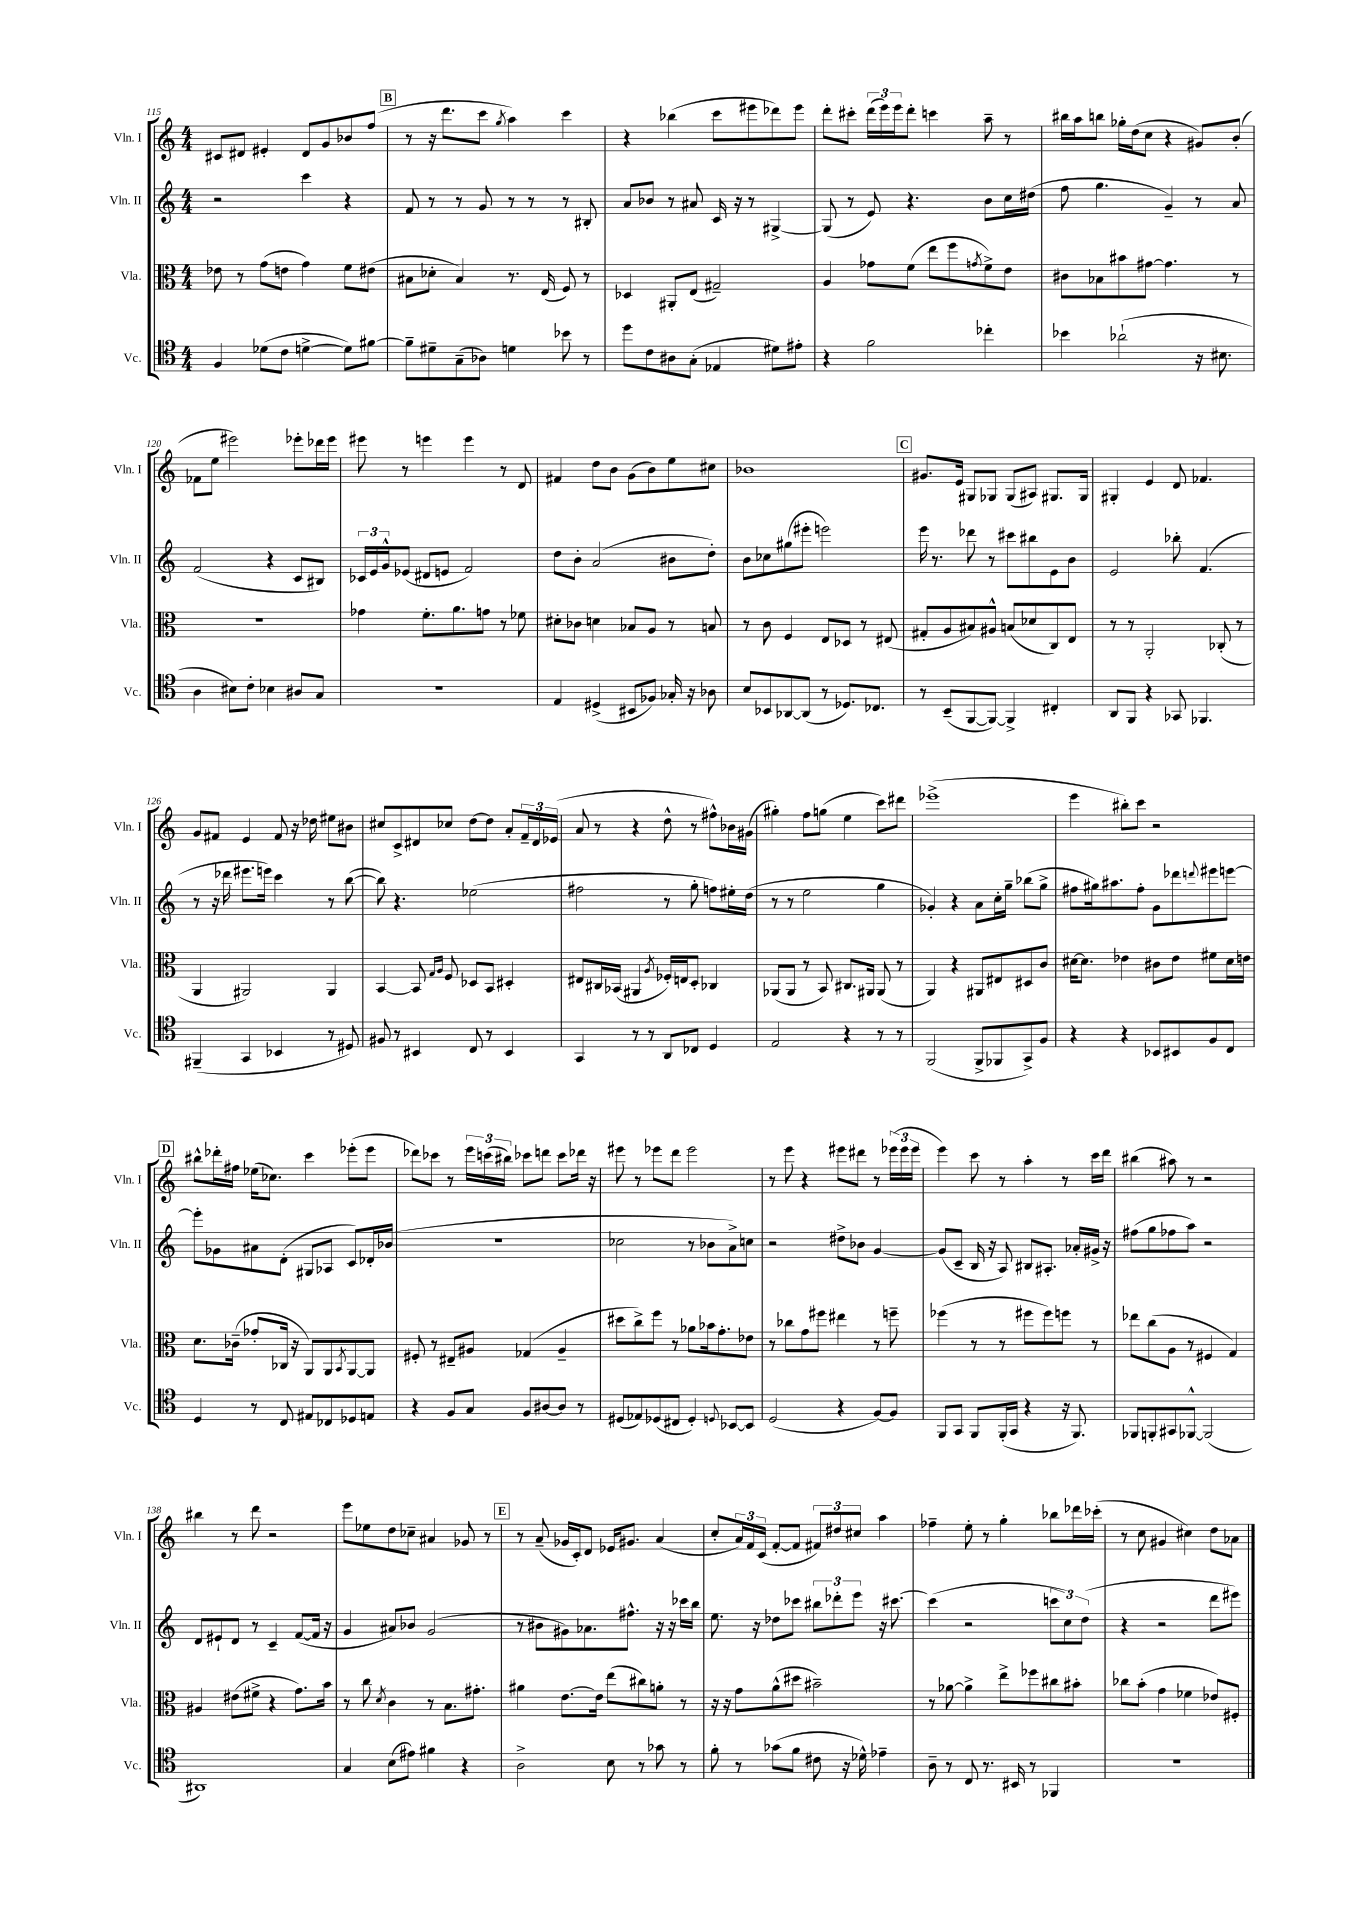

**kern	**kern	**kern	**kern
*part4	*part3	*part2	*part1
*staff4	*staff3	*staff2	*staff1
*I"Vc.	*I"Vla.	*I"Vln. II	*I"Vln. I
*I'Vc.	*I'Vla.	*I'Vln. II	*I'Vln. I
*clefC4	*clefC3	*clefG2	*clefG2
*k[]	*k[]	*k[]	*k[]
*M4/4	*M4/4	*M4/4	*M4/4
=115	=115	=115	=115
4F/	8e-X\	2r	8c#X/L
.	8r	.	8d#X/J
(8d-X\L	(8g\L	.	4e#X'/
8c\J	8en\J	.	.
[4dn^\	4g\)	4ccc\	8d#/L
.	.	.	8g/
8d\L])	8f\L	4r	8b-X/
[8f#X\J	(8e#X\J	.	(8ff/J
!!LO:REH:place=s1:t=B
=116	=116	=116	=116
8f#~\L]	8B#X\L	8f/	8r
8d#X~\	8d-X'\J	8r	16r
.	.	.	8.ddd\L
(8G~\	4B#/)	8r	.
8A-X\J)	.	8g/	8ccc\J
.	.	.	8qgg/
4dn\	8.r	8r	4aa\)
.	.	8r	.
.	(16E/	.	.
8b-X\	8F/)	8r	4ccc\
8r	8r	8B#X'/	.
=117	=117	=117	=117
8dd\L	4D-X/	8a/L	4r
8c\	.	8b-X/J	.
8A#X\	8AA#X'/L	8r	(4bb-X\
(8G'\J	(8E/J	8a#X/	.
4E-X/	2G#X~/)	16c/	8ccc\L
.	.	16r	.
.	.	8r	8eee#X\
8d#X\L)	.	[4G#X^/	8ddd-X\)
8e#X'\J	.	.	8eee#\J
=118	=118	=118	=118
4r	4A/	(8G#/]	8ddd'\L
.	.	8r	8ccc#X'\J
2f\	8g-X\L	8e/)	(24ddd\LL
.	.	.	24eee\)
.	.	.	24eee\J
.	(8f\J	4.r	8ddd'\J
.	8ee\L	.	4cccn\
.	8ff\	.	.
.	8qgn/	.	.
4cc-X'\	8f^\)	8b\L	8aa~\
.	8e\J	16cc\L	8r
.	.	(16dd#X\JJ	.
=119	=119	=119	=119
4b-X\	8c#X\L	8ff\	16bb#X\LL
.	.	.	16aa\J
.	8B-X\	4.gg\	8bbn\J
(2a-X`\	8b#X\	.	16gg-X'\LL
.	.	.	(16dd\J
.	[8g#X\J	.	8cc\J
.	4.g#\]	4g~/)	4r
16r	.	8r	8g#X/L)
8.B#X\	.	.	.
.	8r	8a/	(8b'/J
!!LO:LB:g=z
=120	=120	=120	=120
4A\	1r	(2f/	8f-X\L
.	.	.	8ee\J
8B#X\L)	.	.	2eee#X\)
8c'\J	.	.	.
4B-X\	.	4r	.
8A#X/L	.	8c/L	8eee-X'\L
8G/J	.	8B#X/J)	16ddd-X\L
.	.	.	16eee-\JJ
=121	=121	=121	=121
1r	4g-X\	24c-X/LL	8eee#X\
.	.	24e/	.
.	.	24g^^/J	.
.	.	(8e-X/J	8r
.	8.f'\L	8d#X/L	4eeen\
.	.	8en/J	.
.	8.a\	.	.
.	.	2f/)	4eee\
.	8gn\J	.	.
.	8r	.	8r
.	8f-X\	.	8d/
=122	=122	=122	=122
4E/	8d#X'\L	8dd\L	4f#X/
.	8c-X\J	8b'\J	.
(4D#X^/	4dn\	(2a/	8dd\L
.	.	.	8b\J
8BB#X/L	8B-X/L	.	(8g\L
8F-X/J)	8A/J	.	8b\)
16G-X'/	8r	8b#X\L	8ee\
16r	.	.	.
8A-X\	8Bn/	8dd'\J)	8cc#X\J
=123	=123	=123	=123
8B/L	8r	8b\L	1b-X
8BB-X/	8c\	8cc-X\	.
[8AA-X/	4F/	(8gg#X\	.
(8AA-/J]	.	8eee#X'\J	.
8r	8E/L	2eeen\)	.
8.D-X/L)	8D-X/J	.	.
.	8r	.	.
8.C-X/J	.	.	.
.	(8E#X/	.	.
!!LO:REH:place=s1:t=C
=124	=124	=124	=124
8r	8G#X'/L	16eee\	8.g#X/L
.	.	8.r	.
(8BB~/L	8A/	.	.
.	.	.	16e/Jk
[8FF/	8B#X/)	8ddd-X\	8G#X/L
8FF/J_)	8A#X^^/J	8r	8G-X/J
4FF^/]	(8Bn/L	8ccc#X\L	(8G-/L
.	8d-X/	8bb#X\	8A#X/J)
4C#X'/	8C/)	8e\	8.G#X/L
.	8E/J	8b\J	.
.	.	.	16G#/Jk
=125	=125	=125	=125
8AA/L	8r	2e/	4G#X'/
8FF/J	8r	.	.
4r	2AA'/	.	4e/
8GG-X/	.	8bb-X'\	8d/
4.FF-X/	.	(4.f/	4.f-X/
.	(8C-X'/	.	.
.	8r	.	.
!!LO:LB:g=z
=126	=126	=126	=126
(4FF#X~/	4AA/	8r	8g/L
.	.	16r	8f#X/J
.	.	16ddd-X\	.
4GG/	2AA#X/)	8.eee#X\L	4e/
.	.	16eeen\Jk)	.
4BB-X/	.	4ccc\	8f#/
.	.	.	16r
.	.	.	16dd-X\
8r	4AA#/	8r	8ee#X\L
8D#X/)	.	([8bb\	8b#X\J
=127	=127	=127	=127
8F#X/	[4BB/	8bb\])	8cc#X/L
8r	.	4.r	8c^/
4BB#X/	8BB/]	.	8d#X/
.	16qqG/LL	.	.
.	16qqA/JJ	.	.
.	8F/	.	8cc-X/J
8C/	8D-X/L	(2ee-X\	[8dd\L
8r	8BB/J	.	8dd\J]
4BB#/	4D#X'/	.	8a'/L
.	.	.	24f~/L
.	.	.	24d#/
.	.	.	(24e-X/JJ
=128	=128	=128	=128
4GG/	8E#X/L	2ff#X\	8a/
.	16C#X/L	.	8r
.	(16BB-X/JJ	.	.
8r	4AA#X/	.	4r
8r	.	.	.
.	8qA/	.	.
8AA/L	16F-X'/LL)	8r	8dd^^\
.	16En/J	.	.
8C-X/J	8D'/J	8gg'\	8r
4D/	4C-X/	8ffn\L)	8ff#X^^\L)
.	.	16ee#X'\L	16b-X\L
.	.	(16dd\JJ	(16g#X\JJ
=129	=129	=129	=129
2E/	(8AA-X/L	8r	4gg#X'\)
.	8AA-/J	8r	.
.	8r	2ee\	8ff\L
.	8BB/)	.	(8ggn\J
4r	8.C#X/L	.	4ee\
.	16AA#X/Jk	.	.
8r	(8AA#/	4gg\	8ccc\L)
8r	8r	.	8ddd#X\J
=130	=130	=130	=130
(2FF/	4AA/)	4g-X'/)	(1eee-X^
.	4r	4r	.
8FF^/L	8AA#X/L	8a\L	.
8FF-X/	8E#X/	16cc'\L	.
.	.	16gg~\JJ	.
8GG^/)	8D#X/	(8bb-X\L	.
8F/J	8c/J	8gg^\J	.
=131	=131	=131	=131
4r	[16d#X\KL	8ff#X\L	4eee\
.	8.d#\J]	.	.
.	.	16gg#X\k)	.
.	.	8.aa#X\	.
4r	4e-X\	.	8bb#X'\L)
.	.	8ff#'\J	8ccc\J
8BB-X/L	8c#X\L	8g\L	2r
8BB#X/	8e-\J	8ddd-X\	.
.	.	8qqdddn/	.
8F/	8f#X\L	8eee#X\	.
8C/J	16d#\L	[8eeen\J	.
.	16en\JJ	.	.
!!LO:LB:g=z
!!LO:REH:place=s1:t=D
=132	=132	=132	=132
4D/	8.d\L	8eee'\L]	8bb#X^^\L
.	.	8g-X\	16ddd-X'\L
.	(16c-X~\Jk	.	16ff#X\JJ
8r	8g-X'/L	8a#X\	(16ee-X\KL
.	.	.	8.cc-X\J)
8C/	16C-X/Jk	(8d'\J	.
.	16r	.	.
8E#X/L	8AA/L)	8G#X/L	4ccc\
8C-X/	8AA/	8A-X/J	.
.	8qBB/	.	.
8D-X/	[8AA/	8c/L)	(8eee-X'\L
8En/J	8AA/J]	16d-X'/L	8eee-\J
.	.	(16b-X/JJ	.
=133	=133	=133	=133
4r	8F#X'/	1r	8ddd-X\L)
.	8r	.	8ccc-X\J
8F/L	8E#X~/L	.	8r
8G/J	8A#X/J	.	24eee\LL
.	.	.	(24cccn\
.	.	.	24bb#X\JJ)
8F/L	(4G-X/	.	8ccc-X\L
[8A#X/	.	.	8dddn\J
8A#/J]	4A#~/	.	8ccc-\L
8r	.	.	16ddd-X\Jk
.	.	.	16r
=134	=134	=134	=134
(8D#X/L	8dd#X\L	2cc-X\	8eee#X\
8E-X/)	8cc^\)	.	8r
(8D-X/	8ff\J	.	8eee-X\L
8C#X/J	8r	.	8ddd\J
4D-'/)	8a-X\L	8r	2eee-\
.	16b-X\k	8b-X\L	.
.	8.g'\	.	.
8qqDn/	.	.	.
[8BB-X/L	.	8a^\)	.
8BB-/J]	8e-X\J	8ccn\J	.
=135	=135	=135	=135
(2D/	8r	2r	8r
.	8cc-X\L	.	8eee\
.	8g\	.	4r
.	8ff#X\J	.	.
4r	4ee#X\	8dd#X^\L	8eee#X\L
.	.	8b-X\J	8ddd#X\J
[8F/L)	8r	[4g/	8r
8F/J]	8ffn~\	.	(24eee-X\LL
.	.	.	24eee-\
.	.	.	24eee-\JJ
=136	=136	=136	=136
8FF/L	(4ff-X\	(8g/L]	4eee\)
8GG/J	.	8c~/J	.
8FF/L	8r	16B/	8ccc\
.	.	16r	.
(16FF'/L	8r	8A/)	8r
16GG/JJ	.	.	.
4r	8ff#X\L	8B#X/L	4aa'\
.	8ff#\)	8.A#X'/J	.
16r	8ffn\J	.	8r
8.FF/)	.	16a-X'/LL	.
.	8r	16g#X^/JJ	16ccc\LL
.	.	16r	16ddd\JJ
=137	=137	=137	=137
8FF-X/L	8ee-X\L	(8ff#X\L	(4bb#X\
8FFn'/	(8cc\	8gg\	.
8GG#X/	8A\J	8ff-X\	8aa#X\)
[8FF-X^^/J	8r	8aa\J)	8r
(2FF-/]	4F#X/	2r	2r
.	4G/)	.	.
!!LO:LB:g=z
=138	=138	=138	=138
1AA#X)	4A#X/	8d/L	4bb#X\
.	.	8e#X`/	.
.	(8e#X\L	8d/J	8r
.	8f#X^\J	8r	8ddd\
.	4r	4c~/	2r
.	8.g\L)	([8f/L	.
.	.	16f/Jk]	.
.	16b\Jk	16r	.
=139	=139	=139	=139
4G/	8r	4g/	8eee\L
.	8cc\	.	8ee-X\
.	8qd/	.	.
(8B\L	4c\	8a#X/L)	8dd\
8e#X\J)	.	8b-X/J	8cc-X~\J
4f#X\	8r	(2g/	4a#X/
.	8.B\L	.	.
4r	.	.	8g-X/
.	8.g#X'\J	.	.
.	.	.	8r
!!LO:REH:place=s1:t=E
=140	=140	=140	=140
2A^\	4a#X\	8r	8r
.	.	8b#X\L	(8a~/
.	[8.e\L	8g#X\)	16g-X/LL
.	.	.	16c'/J)
.	.	8.a-X\	8d/J
.	16e\Jk]	.	.
8B\	(8ee\L	.	16e-X/KL
.	.	8.ff#X^^\J	8.g#X/J
8r	8cc#X\)	.	.
8g-X\	8an'\J	16r	(4a/
.	.	16r	.
8r	8r	16ccc-X\LL	.
.	.	16bb\JJ	.
=141	=141	=141	=141
8f'\	16r	8.ee\	8cc'/L
.	16r	.	.
8r	8g\L	.	24a/L)
.	.	.	24f/
.	.	16r	.
.	.	.	(24c/JJ
(8g-X\L	(8a^^\	8dd-X\L	[8f'/L
8f\J	8dd#X\J	8ccc-X\J	8f/J]
8c#X\	2b#X~\)	12bb#X\L	12f#X/L)
.	.	12ddd-X'\	12dd#X/
16r	.	.	.
.	.	12eee\J	12cc#X/J
16d-X^^\)	.	.	.
4e-X~\	.	16r	4aa\
.	.	[8.ccc#X\	.
=142	=142	=142	=142
8A~\	8r	(4ccc#\]	4ff-X~\
8r	[8a-X\	.	.
8C/	4a-^\]	2r	8ee'\
8.r	.	.	8r
.	8ee^\L	.	4gg'\
16BB#X/	.	.	.
8r	8ff-X\	.	.
4FF-X/	8cc#X\	12cccn\L	8bb-X\L
.	.	12cc\)	.
.	8b#X'\J	.	16ddd-X\L
.	.	(12dd\J	.
.	.	.	(16ccc-X'\JJ
=143	=143	=143	=143
1r	8cc-X\L	4r	8r
.	(8b'\J	.	8cc\
.	4g\	2r	4g#X/
.	4f-X\	.	4cc#X\)
.	8e-X/L)	8ddd\L	8dd\L
.	8F#X'/J	8eee#X\J)	8a-X\J
==	==	==	==
*-	*-	*-	*-
